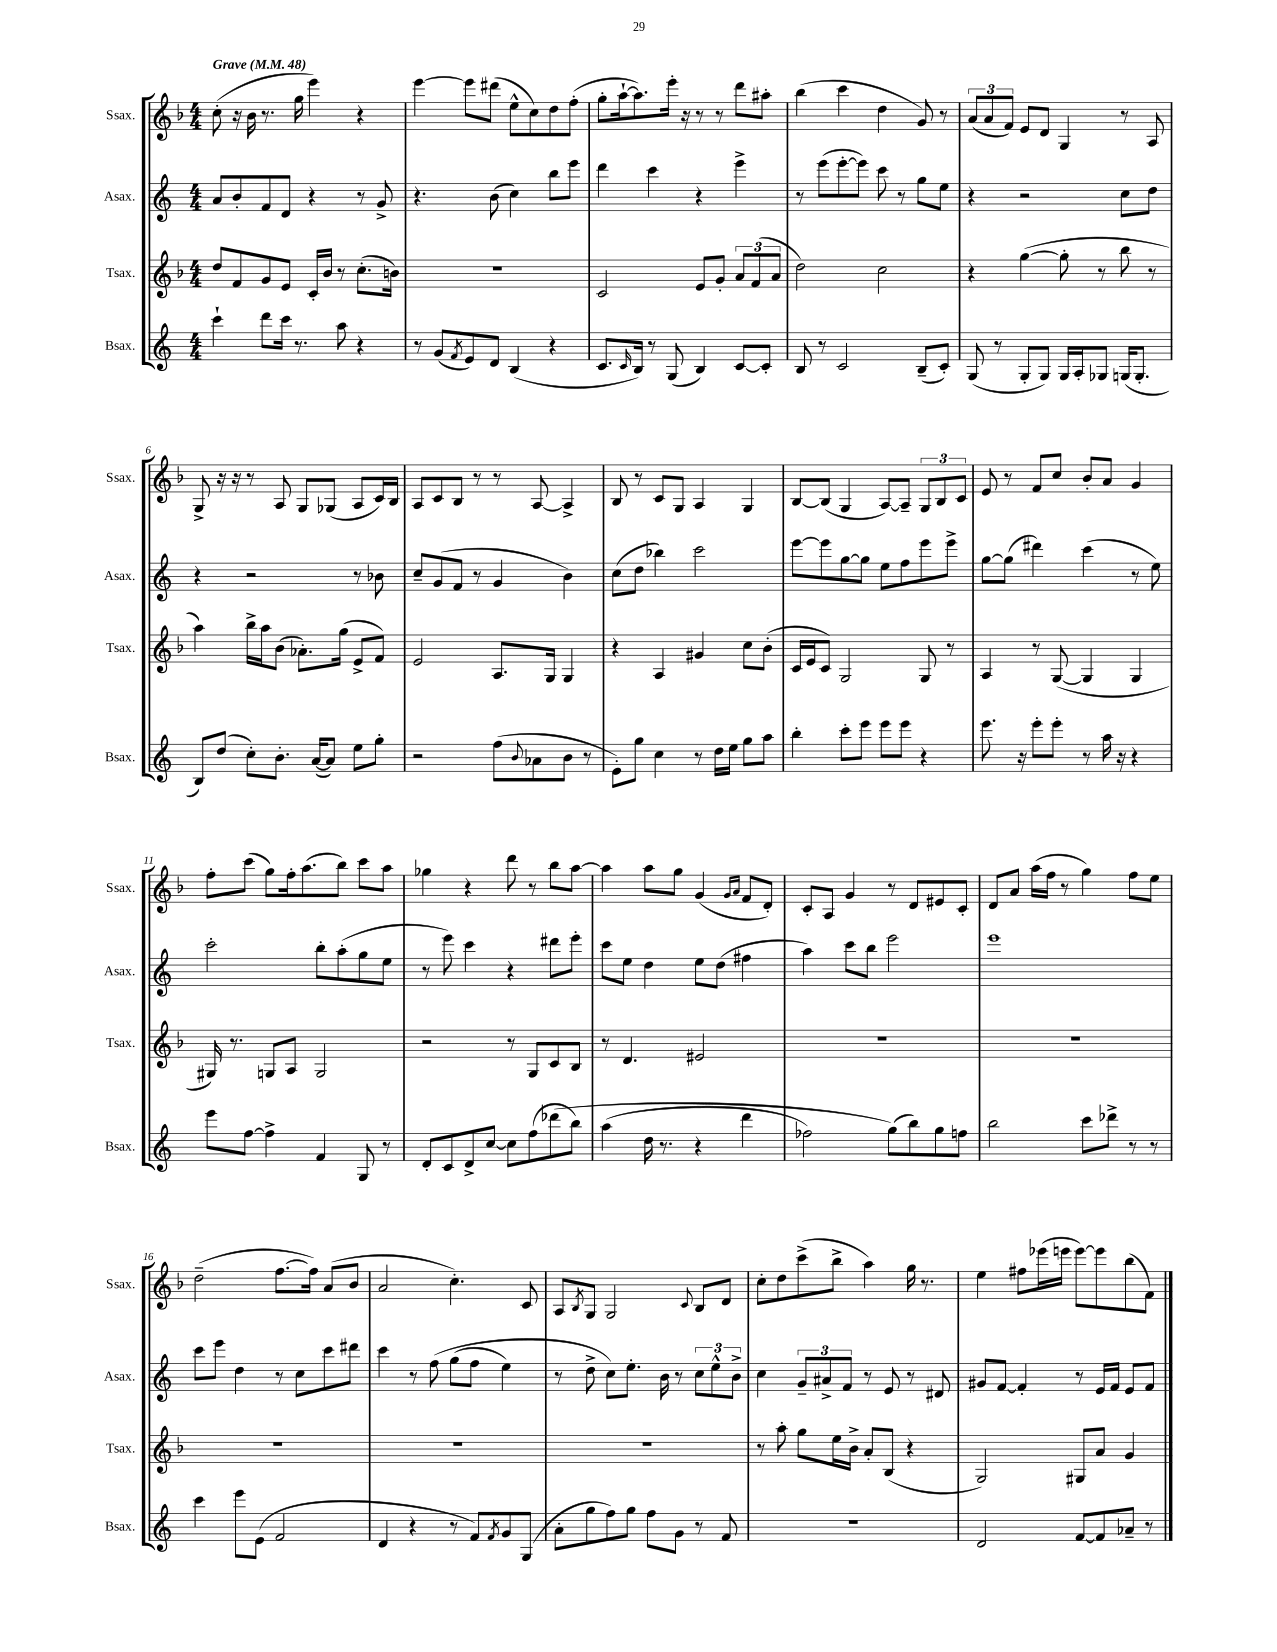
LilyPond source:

<<
\new StaffGroup <<
\new Staff = "s0" \with { instrumentName = "Ssax." shortInstrumentName = "Ssax." } {
    \clef treble \key f \major \numericTimeSignature \time 4/4 \tempo "Grave" 4 = 48
    c''8-.( r16 bes'16 r8. g''16 e'''4) r4 |
    e'''4~ e'''8 dis'''8( e''8-^ c''8) d''8 f''8-.( |
    g''8-. a''16~-! a''8.) e'''16-. r16 r8 r8 d'''8 ais''8-. |
    bes''4( c'''4 d''4 g'8) r8 |
    \tuplet 3/2 { a'8( a'8 f'8) } e'8 d'8 g4 r8 a8 |
    g8-> r16 r16 r8 a8 g8 ges8( a8 c'16) bes16 |
    a8 c'8 bes8 r8 r8 a8~ a4-> |
    bes8 r8 c'8 g8 a4 g4 |
    bes8~ bes8( g4 a8~) a8-- \tuplet 3/2 { g8 bes8 c'8 } |
    e'8 r8 f'8 c''8 bes'8-. a'8 g'4 |
    f''8-. c'''8( g''8) f''16-. a''8.( bes''8) c'''8 a''8 |
    ges''4 r4 d'''8 r8 bes''8 a''8~ |
    a''4 a''8 g''8 g'4( \grace { g'16 a'16 } f'8 d'8-.) |
    c'8-. a8 g'4 r8 d'8 eis'8 c'8-. |
    d'8 a'8 a''16( f''16 r8 g''4) f''8 e''8 |
    d''2--( f''8.~ f''16) a'8( bes'8 |
    a'2 c''4.-.) c'8 |
    a8 \acciaccatura { bes8 } g8 g2 \appoggiatura { c'8 } bes8 d'8 |
    c''8-. d''8 c'''8->( bes''8-> a''4) g''16 r8. |
    e''4 fis''8 ees'''16( e'''16 e'''8~) e'''8 bes''8( f'8) \bar "|." |
}
\new Staff = "s1" \with { instrumentName = "Asax." shortInstrumentName = "Asax." } {
    \clef treble \key c \major \numericTimeSignature \time 4/4
    a'8 b'8-. f'8 d'8 r4 r8 g'8-> |
    r4. b'8( c''4) b''8 e'''8 |
    d'''4 c'''4 r4 e'''4-> |
    r8 e'''8( e'''8~-. e'''8) c'''8 r8 g''8 e''8 |
    r4 r2 c''8 d''8 |
    r4 r2 r8 bes'8 |
    c''8-- g'8( f'8 r8 g'4 b'4) |
    c''8( d''8 bes''4) c'''2 |
    e'''8~ e'''8 g''8~ g''8 e''8 f''8 e'''8 e'''8-> |
    g''8~ g''8( dis'''4) c'''4( r8 e''8) |
    c'''2-. b''8-. a''8-.( g''8 e''8 |
    r8 e'''8) c'''4 r4 dis'''8 e'''8-. |
    c'''8 e''8 d''4 e''8 d''8( fis''4 |
    a''4) c'''8 b''8 e'''2 |
    e'''1 |
    c'''8 e'''8 d''4 r8 c''8 c'''8 dis'''8 |
    c'''4 r8 f''8\( g''8( f''8 e''4) |
    r8 d''8-> c''8\) e''8.-. b'16 r8 \tuplet 3/2 { c''8 e''8-^ b'8-> } |
    c''4 \tuplet 3/2 { g'8-- ais'8-> f'8 } r8 e'8 r8 dis'8 |
    gis'8 f'8~ f'4-. r8 e'16 f'16 e'8 f'8 \bar "|." |
}
\new Staff = "s2" \with { instrumentName = "Tsax." shortInstrumentName = "Tsax." } {
    \clef treble \key f \major \numericTimeSignature \time 4/4
    d''8 f'8 g'8 e'8 c'16-. bes'16 r8 c''8.-.( b'16) |
    R1 |
    c'2 e'8 g'8-. \tuplet 3/2 { a'8 f'8( a'8 } |
    d''2) c''2 |
    r4 g''4~( g''8-. r8 bes''8 r8 |
    a''4) bes''16-> a''16 bes'8( aes'8.-.) g''16( e'8-> f'8) |
    e'2 a8. g16 g4 |
    r4 a4 gis'4 c''8 bes'8-.( |
    c'16 e'16 c'8) g2 g8 r8 |
    a4 r8 g8~( g4 g4 |
    gis16) r8. g8 a8 g2 |
    r2 r8 g8 c'8 bes8 |
    r8 d'4. eis'2 |
    R1 |
    R1 |
    R1 |
    R1 |
    R1 |
    r8 a''8-. g''8 e''16 bes'16-> a'8-. bes8( r4 |
    g2) gis8 a'8 g'4 \bar "|." |
}
\new Staff = "s3" \with { instrumentName = "Bsax." shortInstrumentName = "Bsax." } {
    \clef treble \key c \major \numericTimeSignature \time 4/4
    c'''4-! d'''8 c'''16 r8. a''8 r4 |
    r8 g'8( \acciaccatura { f'8 } e'8) d'8 b4( r4 |
    c'8. \grace { c'16 } b16) r8 g8( b4) c'8~ c'8-. |
    b8 r8 c'2 b8--( c'8-.) |
    g8( r8 g8-. g8) g16 a16-. ges8 g16( g8.-. |
    b8) d''8( c''8-.) b'8.-. a'16~( a'8) e''8 g''8-. |
    r2 f''8( \appoggiatura { b'8 } aes'8 b'8 r8 |
    e'8-.) g''8 c''4 r8 d''16 e''16 g''8 a''8 |
    b''4-. c'''8-. e'''8 e'''8 e'''8 r4 |
    e'''8. r16 e'''8-. e'''8-. r8 a''16 r16 r4 |
    e'''8 f''8~ f''4-> f'4 g8 r8 |
    d'8-. c'8 d'8-> c''8~ c''8 f''8( des'''8\( b''8) |
    a''4( d''16 r8. r4 d'''4 |
    fes''2) g''8(\) b''8) g''8 f''8 |
    b''2 c'''8 des'''8-> r8 r8 |
    c'''4 e'''8 e'8( f'2 |
    d'4 r4 r8 f'8) \acciaccatura { f'8 } g'8 g8( |
    a'8-. g''8 f''8) g''8 f''8 g'8 r8 f'8 |
    R1 |
    d'2 f'8~ f'8 aes'8-- r8 \bar "|." |
}
>>
>>
